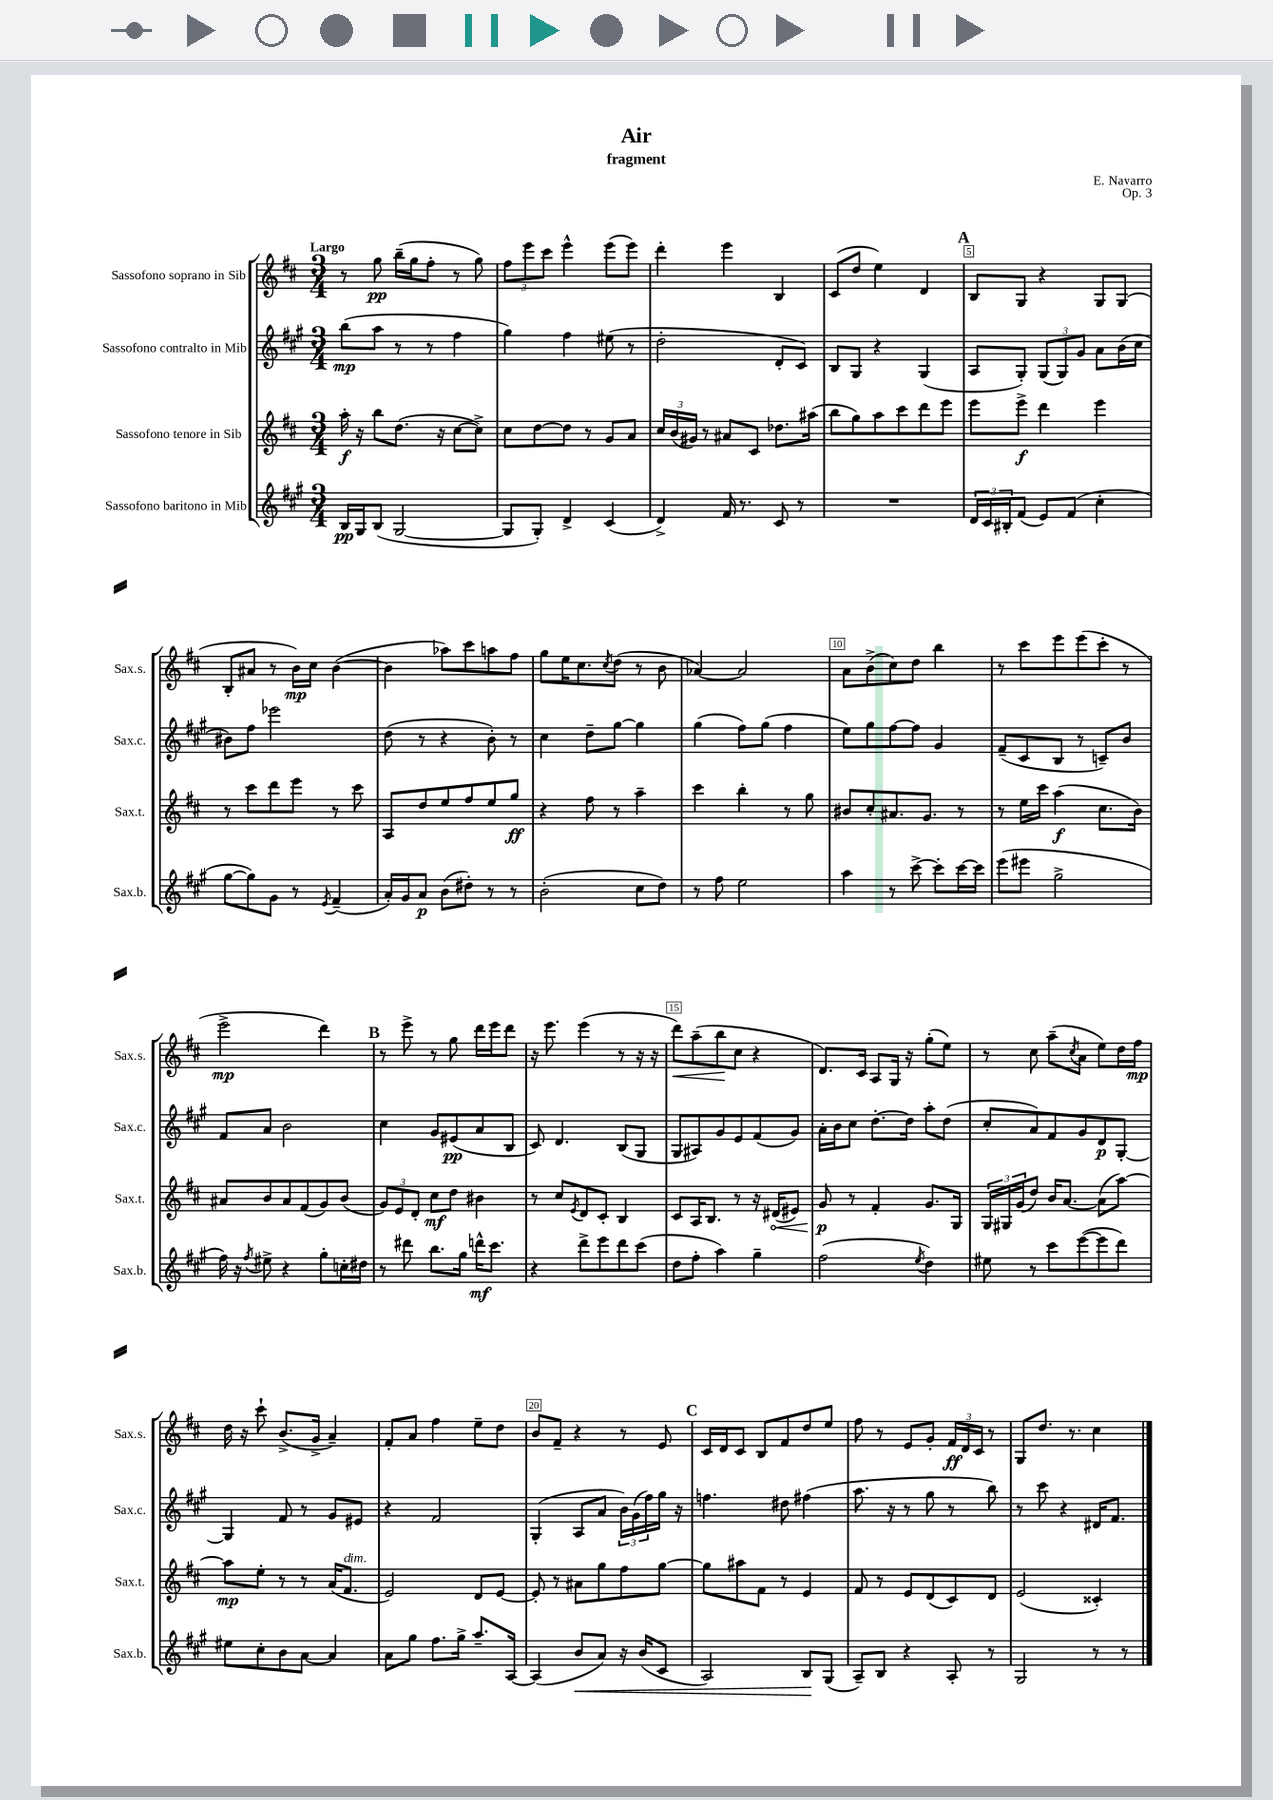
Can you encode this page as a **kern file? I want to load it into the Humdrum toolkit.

**kern	**kern	**kern	**kern
*staff4	*staff3	*staff2	*staff1
*clefG2	*clefG2	*clefG2	*clefG2
*k[f#c#g#]	*k[f#c#]	*k[f#c#g#]	*k[f#c#]
*M3/4	*M3/4	*M3/4	*M3/4
16B/LL	16aa'\	(8bb\L	8r
16G#/J	16r	.	.
(8B/J	8bb\L	8aa\J	8gg\
[2G#/	(8.dd\J	8r	(16bb~\LL
.	.	.	16gg\J
.	.	8r	8ff#'\J
.	16r	.	.
.	[8cc#\L	4ff#\	8r
.	8cc#^\]J)	.	8gg\)
=	=	=	=
8G#/]L	8cc#\L	4gg#\)	12ff#\L
.	.	.	12eee\
8G#'/J)	[8dd\	.	.
.	.	.	12ccc#\J
4d^/	8dd\]J	4ff#\	4eee^^\
.	8r	.	.
(4c#/	8g/L	(8ee#\	(8eee\L
.	8a/J	8r	8eee\J)
=	=	=	=
4d^/)	24cc#/LL	2dd'\	4ddd'\
.	(24b/	.	.
.	24g#/JJ)	.	.
.	8r	.	.
16f#/	8a#/L	.	4eee\
8.r	.	.	.
.	8c#/J	.	.
8c#/	8.dd-\L	8d'/L	4B/
8r	.	8c#/J)	.
.	(16aa#\Jk	.	.
=	=	=	=
2.r	8bb\L	8B/L	(8c#/L
.	8gg\)	8G#/J	8dd/J
.	8aa\	4r	4ee\)
.	8ccc#\	.	.
.	8ddd\	(4G#/	4d/
.	8eee\J	.	.
=	=	=	=
24d/LL	8eee\L	8A/L	8B/L
24c#/	.	.	.
24B#'/J	.	.	.
(8f#/J	8eee^\J	8G#'/J)	8G/J
8e/L)	4ddd\	(12G#/L	4r
.	.	12G#/)	.
(8f#/J	.	.	.
.	.	12g#/J	.
4cc#'\	4eee\	8a\L	8G/L
.	.	(16b\L	(8G/J
.	.	16cc#\JJ	.
=	=	=	=
[8gg#\L	8r	8b#\L)	8B'/L
8gg#\])	8ccc#\L	8ff#\J	8a#/J
8g#\J	8ddd\	2eee-\	8r
8r	8eee\J	.	16b\LL)
.	.	.	16cc#\JJ
8qe/	.	.	.
(4f#~/	8r	.	([4b\
.	8ccc#\	.	.
=	=	=	=
16a'/LL)	8A/L	(8dd\	4b\]
16g#/J	.	.	.
8a/J	8dd/	8r	.
(8b\L	8ee/	4r	8aa-\L)
8dd#'\J)	8ff#/	.	8ccc#\
8r	8ee/	8b'\)	8aa\
8r	8gg/J	8r	8ff#\J
=	=	=	=
(2b'\	4r	4cc#\	8gg\L
.	.	.	16ee\K
.	.	.	8.cc#\
.	8ff#\	8dd~\L	.
.	.	.	8qcc#/
.	8r	[8gg#\J	(8dd\J
8cc#\L	4aa~\	4gg#\]	8r
8dd\J)	.	.	8b\
=	=	=	=
8r	4ccc#\	(4gg#\	[4a-/)
8ff#\	.	.	.
2ee\	4bb'\	8ff#\L)	2a-/]
.	.	(8gg#\J	.
.	8r	4ff#\	.
.	8gg\	.	.
=	=	=	=
4aa\	8b#/L	8ee\L)	8a\L
.	8cc#'/	8gg#\	(8b^\
8r	8.a#/	[8ff#\	8cc#\)
[8ccc#^\	.	8ff#\]J	8dd\J
.	8.g/J	.	.
8ccc#'\]L	.	4g#/	4bb\
[16ccc#\L	8r	.	.
16ccc#\]JJ	.	.	.
=	=	=	=
(8eee\L	8r	(8f#~/L	8r
8eee#\J	16ee\LL	8c#/	8ccc#\L
.	16ccc#\JJ	.	.
2gg#^\	(4aa\	8B/J	8eee\
.	.	8r	(8eee\
.	8.cc#\L	8c~/L)	8ccc#'\J
.	.	8b/J	8r
.	16b\Jk)	.	.
=	=	=	=
16ff#\)	8a#/L	8f#/L	2eee^\
16r	.	.	.
8qff#/	.	.	.
8ee#^\	8b/	8a/J	.
4r	8a#/	2b\	.
.	(8f#/	.	.
8gg#'\L	8g/)	.	4ddd\)
16cc'\L	(8b/J	.	.
16dd#\JJ	.	.	.
=	=	=	=
8r	12g/L)	4cc#\	8r
.	12e/	.	.
8ddd#\	.	.	8eee^\
.	12d'/J	.	.
8.bb\L	8cc#\L	8g#/L	8r
.	8dd\J	(8e#/	8gg\
16gg#\Jk	.	.	.
16ddd^^\LK	4b#\	8a/	16ddd\LL
8.ccc#\J	.	.	16eee\J
.	.	8B/J	8ddd\J
=	=	=	=
4r	8r	8c#/)	16r
.	.	.	8.eee\
.	8cc#/L	4.d/	.
.	8qe/	.	.
8ddd^\L	8d/	.	(4eee\
8eee\	8c#'/J	.	.
8ddd\	4B/	(8B/L	8r
(8ccc#\J	.	8G#/J	16r
.	.	.	16r
=	=	=	=
8dd\L	8c#/L	8G#/L	8ddd\L)
8ff#'\J	16A/K	8A#/)	(8aa~\
.	8.B/J	.	.
4aa\)	.	8g#/	8bb\
.	8r	8e/	8cc#\J
4gg#~\	16r	(8f#/	4r
.	(16d#/LK	.	.
.	8e#/J)	8g#/J)	.
=	=	=	=
(2ff#\	8g/	16a'\LL	8.d/L)
.	.	16b\J	.
.	8r	8cc#\J	.
.	.	.	16c#/Jk
.	4f#'/	[8.dd'\L	8A/L
.	.	.	16G/Jk
.	.	16dd\]Jk	16r
8qee/	.	.	.
4dd\)	8.g/L	8aa'\L	(8gg'\L
.	.	(8dd\J	8ee\J)
.	16G/Jk	.	.
=	=	=	=
8ee#\	24G/LL	8cc#'/L	8r
.	24G#/	.	.
.	(24g/J	.	.
8r	8dd/J)	8a/)	8cc#\
8ccc#\L	16b/LK	8f#/	(8aa~\L
.	[8.a/J	.	.
.	.	.	8qcc#/
([8eee\	.	8g#/	8a\J
8eee\]	(8a\]L	8d/	8ee\L)
8ddd\J)	[8aa\J)	[8G#'/J	16dd\L
.	.	.	16ff#\JJ
=	=	=	=
8ee#\L	8aa\]L	4G#/]	16dd\
.	.	.	16r
8cc#'\	8ee'\J	.	8ccc#`\
8b\	8r	8f#/	(8.b^/L
[8a\J	8r	8r	.
.	.	.	16g^/Jk
4a/]	(16a/LK	8g#/L	4a~/)
.	8.f#/J	.	.
.	.	8e#/J	.
=	=	=	=
8a\L	2e/)	4r	8f#'/L
8gg#\J	.	.	8a/J
8.ff#\L	.	2f#/	4ff#\
16gg#^\Jk	.	.	.
8.aa~/L	8d/L	.	8ee~\L
.	[8e/J	.	8dd\J
[16A/Jk	.	.	.
=	=	=	=
(4A/]	8e'/]	(4G#'/	8b/L
.	8r	.	8f#~/J
8b/L	8a#\L	8A/L	4r
8a/J)	8gg\	8a/J	.
16r	8ff#\	24b\LL)	8r
.	.	(24g#\	.
(16b/LK	.	.	.
.	.	24ff#\)	.
8c#/J	[8gg\J	16gg#\JJ	8e/
.	.	16r	.
=	=	=	=
2A/)	8gg\]L	4.ff\	16c#/LL
.	.	.	16d/J
.	8aa#\	.	8c#/J
.	8f#\J	.	8B/L
.	8r	8dd#\	8f#/
8B/L	4e/	(4ff#\	8dd/
(8G#/J	.	.	8ee/J
=	=	=	=
8A~/L)	8f#/	8.aa\	8ff#\
8B/J	8r	.	8r
.	.	16r	.
4r	8e/L	8r	8e/L
.	(8d/	8gg#\	8g'/J
8A'/	8c#/)	8r	24f#/LL
.	.	.	24d/
.	.	.	24c#/JJ
8r	8d/J	8bb\)	8r
=	=	=	=
2G#/	(2e/	8r	8G/L
.	.	8ccc#\	8.dd/J
.	.	4r	.
.	.	.	8.r
8r	4c##'/)	16d#/LK	4cc#\
.	.	8.f#/J	.
8r	.	.	.
==	==	==	==
*-	*-	*-	*-
